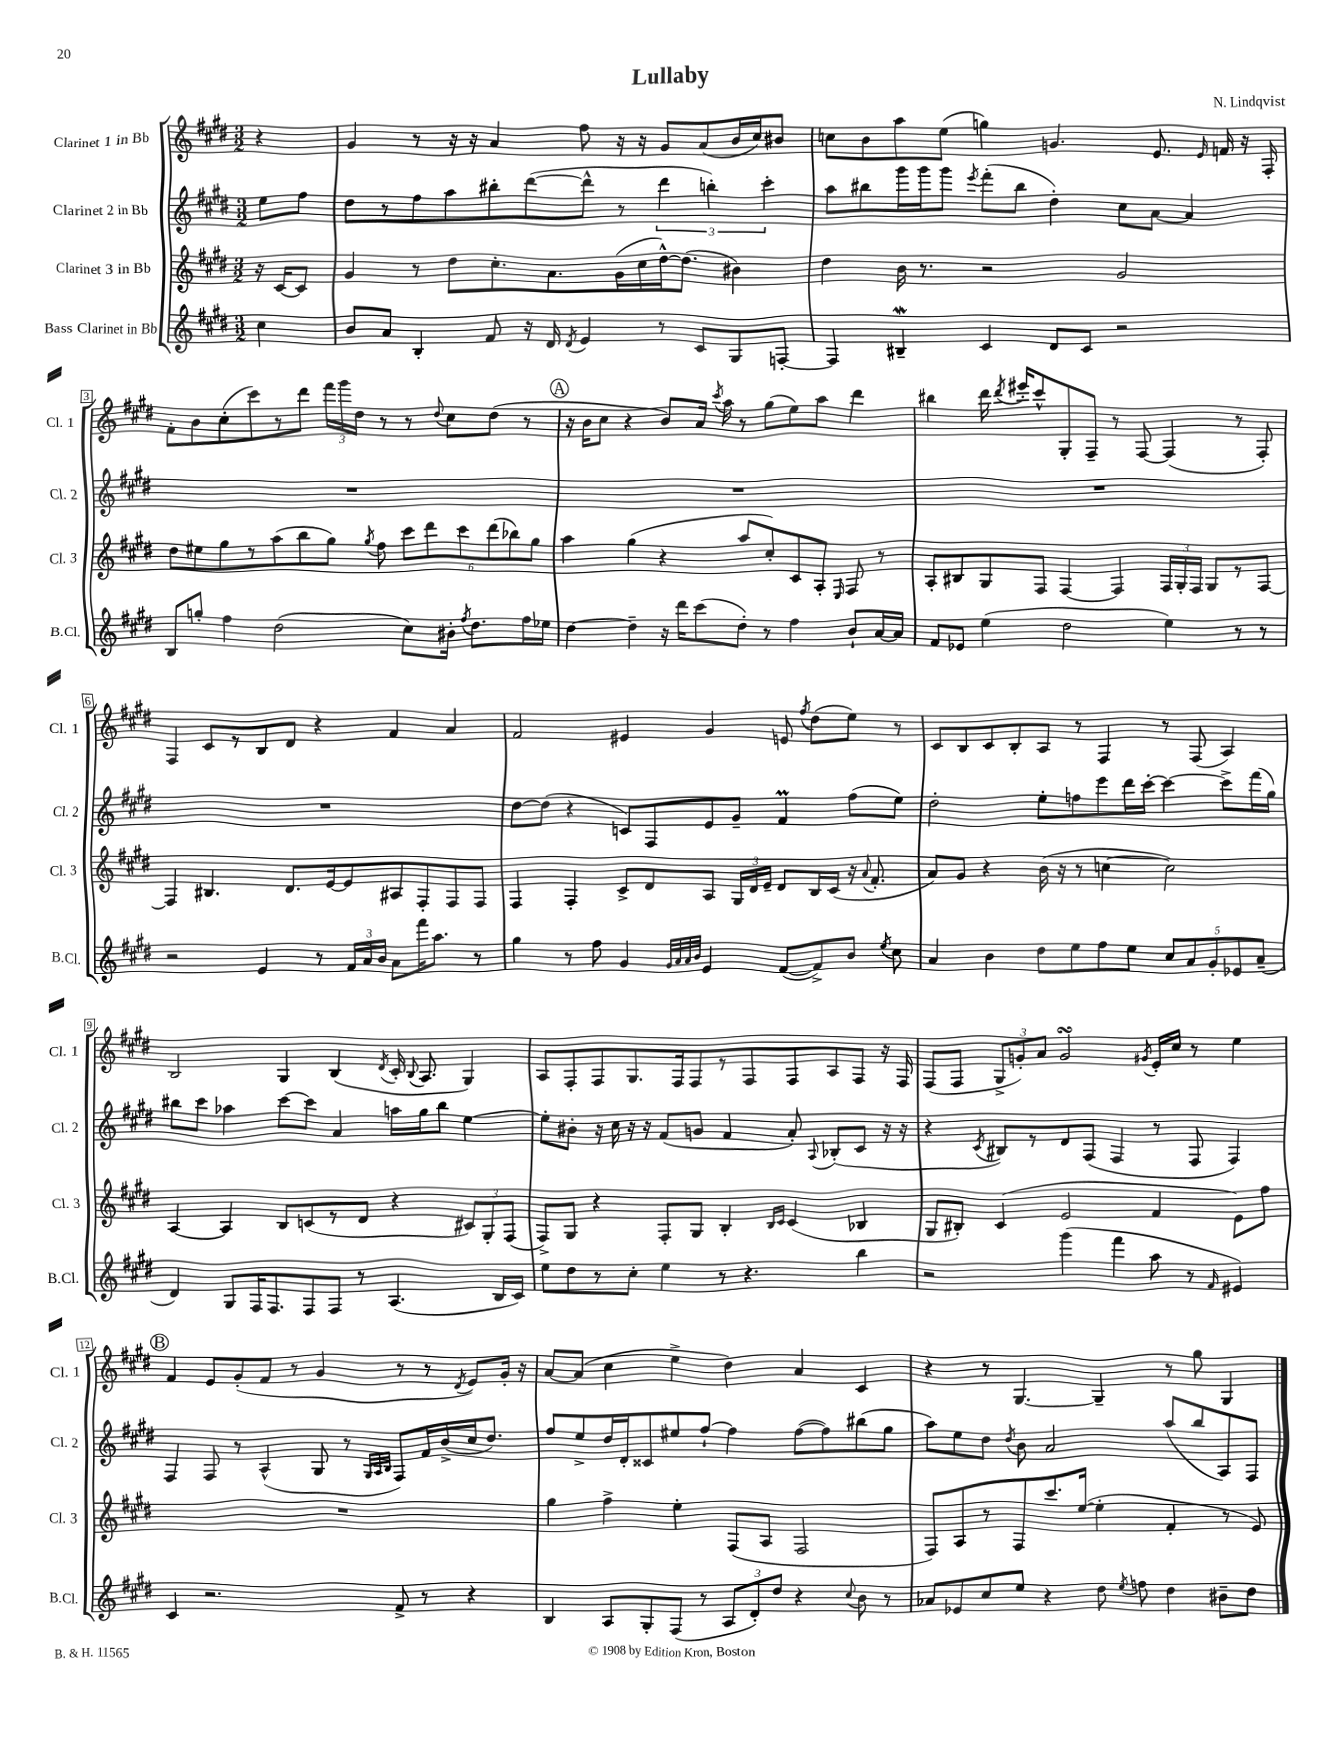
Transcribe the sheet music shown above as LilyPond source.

\header { title = "Lullaby" composer = "N. Lindqvist" }
<<
\new StaffGroup <<
\new Staff = "s0" \with { instrumentName = "Clarinet 1 in Bb" shortInstrumentName = "Cl. 1" } {
    \clef treble \key e \major \numericTimeSignature \time 3/2 \partial 4
    \autoBeamOff r4 |
    gis'4 r8 r16 r16 a'4 fis''8 r16 r16 gis'8[ a'8( b'16 cis''16) bis'8] |
    c''8[ b'8 a''8 e''8]( g''4) g'4. e'8. \grace { e'16 } f'16 r16 fis16-. |
    fis'8[-. b'8 cis''8-.( cis'''8) r8 dis'''8] \tuplet 3/2 { fis'''16[ gis'''16 dis''16] } r8 r8 \appoggiatura { dis''8 } cis''8[ dis''8]( r8 |
    \mark \markup { \circle "A" } r16 b'16[ cis''8] r4 b'8[) a'16] \acciaccatura { cis'''8 } a''16 r8 gis''8[( e''8) a''8] dis'''4 |
    bis''4 dis'''16 \acciaccatura { dis'''8 } eis'''16[-. cis'''8-^ gis8-. fis8]-- r8 fis8~ fis4( r8 fis8-.) |
    fis4 cis'8[ r8 b8 dis'8] r4 fis'4 a'4 |
    fis'2 eis'4 gis'4 e'8 \acciaccatura { fis''8 } dis''8[( e''8]) r8 |
    cis'8[ b8 cis'8 b8-. a8] r8 fis4 r8 fis8( a4) |
    b2 gis4 b4( \acciaccatura { dis'8 } cis'16-. \appoggiatura { b8 } a8. gis4) |
    a8[ fis8-. fis8 gis8. fis16 fis8 r8 fis8 fis8 a8 fis8] r16 fis16 |
    fis8[( fis8] \tuplet 3/2 { gis8[-> g'8-.) a'8] } g'2\turn \acciaccatura { gis'8 } e'16[-. cis''16] r8 e''4 |
    \mark \markup { \circle "B" } fis'4 e'8[ gis'8-.( fis'8] r8 gis'4 r8 r8 \acciaccatura { dis'8 } e'8[) gis'16]-. r16 |
    a'8[~ a'8]( cis''4 e''4-> dis''4) a'4 cis'4 |
    r4 r8 gis4.~ gis4-- r8 gis''8 gis4 \bar "|." |
}
\new Staff = "s1" \with { instrumentName = "Clarinet 2 in Bb" shortInstrumentName = "Cl. 2" } {
    \clef treble \key e \major \numericTimeSignature \time 3/2 \partial 4
    \autoBeamOff e''8[ fis''8] |
    dis''8[ r8 fis''8 a''8 bis''8-. dis'''8~( dis'''8]-^ r8 \tuplet 3/2 { dis'''4 b''4-.) cis'''4-. } |
    a''8[ bis''8 gis'''16 gis'''16 gis'''8] \acciaccatura { e'''8 } fis'''8[-.( bis''8] dis''4-.) cis''8[ a'8]~ a'4 |
    R1. |
    \mark \markup { \circle "A" } R1. |
    R1. |
    R1. |
    dis''8[~ dis''8]( r4 c'8[) fis8 e'8 gis'8]-- fis'4\prall fis''8[( e''8]) |
    dis''2-. e''8[-. f''8 e'''8 dis'''16 cis'''16]~-. cis'''4~ cis'''8[-> fis'''16( gis''16]) |
    bis''8[ cis'''8] aes''4 cis'''8[~ cis'''8] a'4 a''16[ gis''16 bis''8] e''4~ |
    e''8[-. bis'8]-. r16 cis''16 r16 r16 fis'8[( g'8] fis'4 a'8-.) \appoggiatura { a8 } bes8[-.( cis'8] r16 r16 |
    r4 \acciaccatura { cis'8 } bis8[) r8 dis'8 fis8]( fis4 r8 fis8 fis4) |
    \mark \markup { \circle "B" } fis4 fis8 r8 a4-^( gis8 r8 \grace { gis32[ a32 b32] } fis8[) fis'16 b'16->( cis''16 dis''8.]) |
    fis''8[ e''8-> dis''16 dis'16-. cisis'8 eis''8 fis''8]~-! fis''4 fis''8[~( fis''8) bis''8( gis''8] |
    a''8[) e''8 dis''8] \acciaccatura { dis''8 } b'8 a'2 a''8[( b''8 a8) fis8] \bar "|." |
}
\new Staff = "s2" \with { instrumentName = "Clarinet 3 in Bb" shortInstrumentName = "Cl. 3" } {
    \clef treble \key e \major \numericTimeSignature \time 3/2 \partial 4
    \autoBeamOff r16 cis'16[~ cis'8] |
    gis'4 r8 dis''8[ cis''8.-. a'8. gis'16( cis''16 dis''16~-^) dis''8.]( bis'4) |
    dis''4 b'16 r8. r2 gis'2 |
    dis''8[ eis''8 gis''8 r8 a''8( b''8 gis''8]) \acciaccatura { gis''8 } fis''8 \tuplet 6/4 { cis'''8[ dis'''8 cis'''8 dis'''8( bes''8) gis''8] } |
    \mark \markup { \circle "A" } a''4 gis''4( r4 a''8[ cis''8-.) cis'8 a8]-. \grace { e16 } fis8 r8 |
    a8[-. bis8 gis8 fis8] fis4~ fis4 \tuplet 3/2 { fis16[ gis16-. fis16] } gis8[ r8 fis8]~ |
    fis4 bis4. dis'8.[ e'16~ e'8 ais8 fis8-. fis8 fis8] |
    fis4 fis4-. cis'8[-> dis'8 a8] \tuplet 3/2 { gis16[ dis'16 e'16]-- } dis'8[ b16 cis'16]( r16 \appoggiatura { a'8 } fis'8.-. |
    a'8[) gis'8] r4 b'16( r16 r8 c''4~ c''2) |
    a4~ a4 b8[ c'8( r8 dis'8] r4 \tuplet 3/2 { cis'8[) gis8-. fis8]( } |
    fis8[->) gis8] r4 fis8[-. gis8] b4-. \grace { b16[ cis'16] } cis'4( bes4 |
    gis8[ bis8]-.) cis'4( e'2 fis'4 e'8[) fis''8] |
    \mark \markup { \circle "B" } R1. |
    gis''4 fis''4-> e''4-. fis8[( a8] fis2 |
    fis8[) a8 r8 fis8 cis'''8. e''16]~( e''4-. fis'4-. r8 e'8) \bar "|." |
}
\new Staff = "s3" \with { instrumentName = "Bass Clarinet in Bb" shortInstrumentName = "B.Cl." } {
    \clef treble \key e \major \numericTimeSignature \time 3/2 \partial 4
    \autoBeamOff cis''4 |
    b'8[ a'8] b4-. fis'8 r16 dis'16 \acciaccatura { dis'8 } e'4 r8 cis'8[ gis8 f8]~-. |
    f4 bis4--\mordent cis'4 dis'8[ cis'8] r2 |
    b8[ g''8]-. fis''4 dis''2( cis''8[) bis'16]-. \acciaccatura { fis''8 } dis''8.[ fis''16 ees''16] |
    \mark \markup { \circle "A" } dis''4~ dis''4-- r16 dis'''16[ cis'''8( dis''8]-.) r8 fis''4 b'8[-! a'16~ a'16] |
    fis'8[ ees'8] e''4( dis''2 e''4) r8 r8 |
    r2 e'4 r8 \tuplet 3/2 { fis'16[ a'16 b'16] } a'8[ fis'''16 a''8.] r8 |
    gis''4 r8 fis''8 gis'4 \grace { gis'32[ a'32 a'32 b'32] } e'4 fis'8[~( fis'8->) b'8] \acciaccatura { e''8 } cis''8 |
    a'4 b'4 dis''8[ e''8 fis''8 e''8] \tuplet 5/4 { cis''8[ a'8 gis'8-. ees'8 a'8]--( } |
    dis'4) gis8[ fis16 fis8. fis8 fis8] r8 a4.( b16[ cis'16]) |
    e''8[ dis''8 r8 cis''8]-. e''4 r8 r4. b''4 |
    r2 gis'''4( fis'''4 a''8 r8 \grace { fis'16 } eis'4) |
    \mark \markup { \circle "B" } cis'4 r2. fis'8-> r8 r4 |
    b4 a8[ gis8-. fis8]( r8 \tuplet 3/2 { a8[ dis'8-.) dis''8] } r4 \appoggiatura { cis''8 } b'8 r8 |
    aes'8[ ees'8 cis''8 e''8] r4 dis''8 \acciaccatura { e''8 } f''8 dis''4 bis'8[-- dis''8] \bar "|." |
}
>>
>>
\layout { \context { \Score \override BarNumber.stencil = #(make-stencil-boxer 0.1 0.3 ly:text-interface::print) } }
